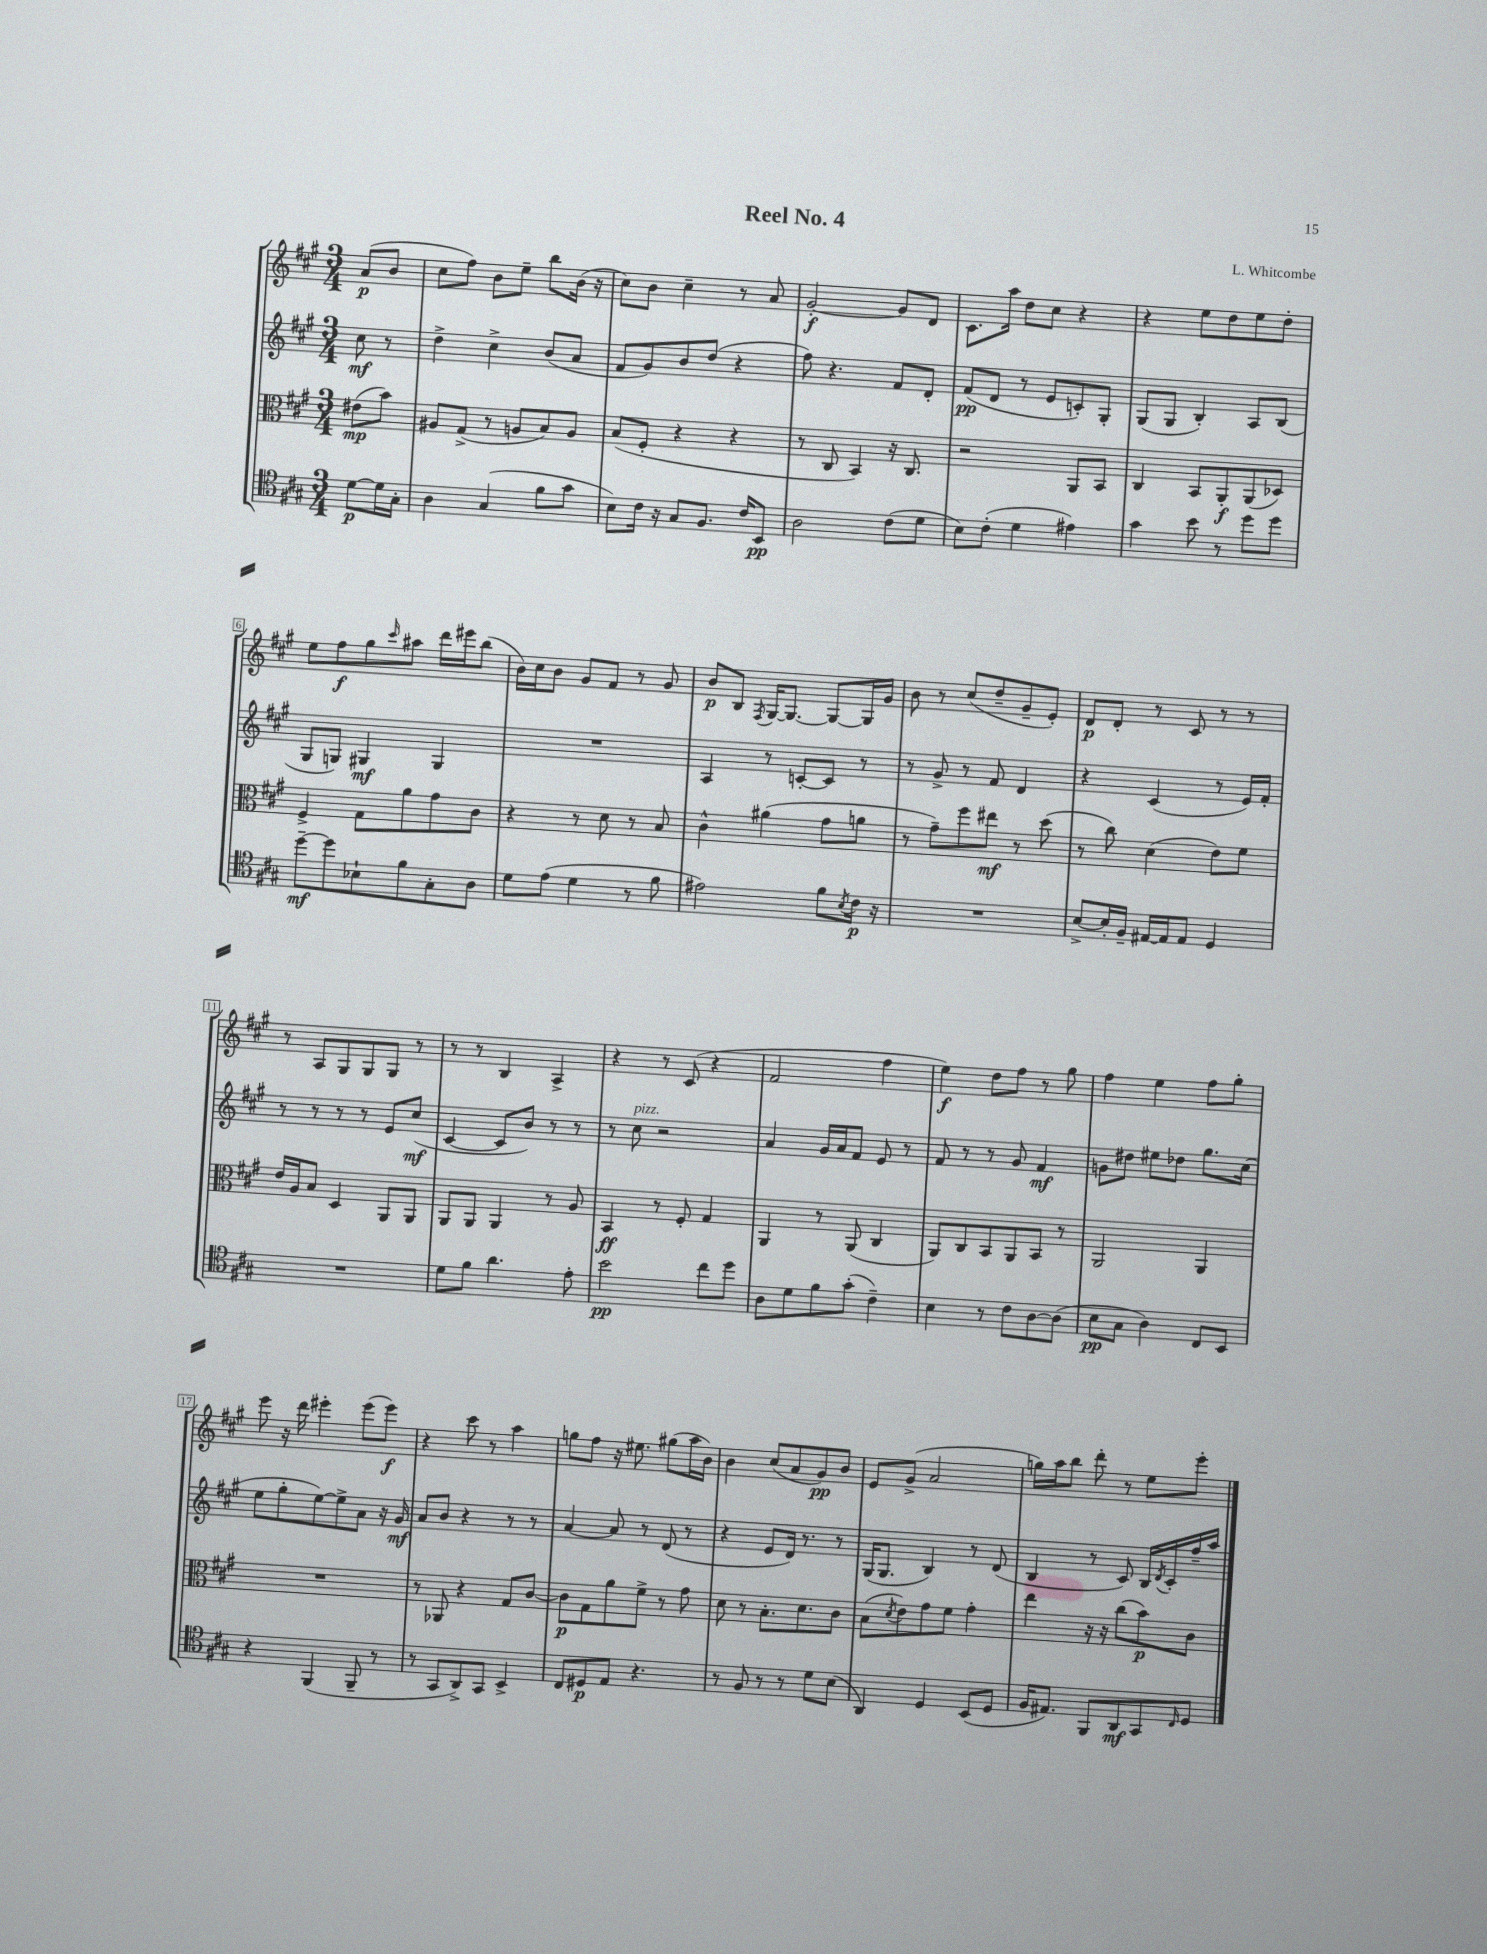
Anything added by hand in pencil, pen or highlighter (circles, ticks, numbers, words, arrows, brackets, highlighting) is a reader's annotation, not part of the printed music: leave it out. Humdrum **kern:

**kern	**kern	**kern	**kern
*staff4	*staff3	*staff2	*staff1
*clefC4	*clefC3	*clefG2	*clefG2
*k[f#c#g#]	*k[f#c#g#]	*k[f#c#g#]	*k[f#c#g#]
*M3/4	*M3/4	*M3/4	*M3/4
[8d	(8e#	8cc#	(8a
16d]	8b)	8r	8b
16G#'	.	.	.
=	=	=	=
4A	8A#	4dd^	8cc#
.	(8G#^	.	8ff#)
(4G#	8r	4cc#^	8b
.	8A	.	8ee~
8f#	8B)	(8b	8bb
8g#	8A	8a	(16b
.	.	.	16r
=	=	=	=
8B)	(8B	8f#	8cc#)
16c#	8F#'	8g#)	8b
16r	.	.	.
8G#	4r	8b	4cc#~
8.F#	.	(8dd	.
.	4r	4r	8r
16c#	.	.	.
8BB	.	.	8a
=	=	=	=
2A	8r	8ff#)	[2g#'
.	8C#	4.r	.
.	4BB)	.	.
(8c#	16r	8f#	8g#]
.	8.C#	.	.
8d	.	8d'	8d
=	=	=	=
8B)	2r	(8f#	8.c#
(8c#'	.	8d	.
.	.	.	16aa
4d	.	8r	8dd
.	.	8e	8cc#
4e#)	8AA	8c')	4r
.	8BB	8G#'	.
=	=	=	=
4g#	4C#	(8G#	4r
.	.	8G#	.
8b	8BB	4B')	8ee
8r	8AA'	.	8dd
8dd	(8AA	8A	8ee
8dd	8D-)	(8B	8dd'
=	=	=	=
[8dd~	4F#^	8G#	8ee
8dd]	.	8G)	8ff#
8B-`	8G#	4G#	8gg#
.	.	.	16qqccc#
8f#	8a	.	8aa#
8G#'	8g#	4G#	16ddd
.	.	.	16eee#
8A	8c#	.	(8bb
=	=	=	=
8d	4r	2.r	16b)
.	.	.	16cc#
(8e	.	.	8b
4d	8r	.	8g#
.	8d	.	8f#
8r	8r	.	8r
8f#	8B	.	8g#
=	=	=	=
2e#)	4c#^^	4A	8b
.	.	.	8B
.	.	.	8qF#
.	(4a#	8r	[16G#
.	.	.	8.G#_
.	.	[8c'	.
8f#	8g#	8c]	8G#_
8qB	.	.	.
16c#	8a	8r	16G#]
16r	.	.	16g#
=	=	=	=
2.r	8r	8r	8b
.	8g#~)	8g#^	8r
.	8ff#	8r	(8cc#
.	8ee#	8f#	8dd~
.	8r	4d	8g#~
.	(8dd	.	8e')
=	=	=	=
[8B^	8r	4r	8d
16B']	8cc#)	.	8d'
16F#~	.	.	.
[16E#	(4d	(4c#	8r
16E#]	.	.	.
8E#	.	.	8c#
4D	8e)	8r	8r
.	8f#	16e)	8r
.	.	16f#'	.
=	=	=	=
2.r	16e	8r	8r
.	16A	.	.
.	8B	8r	8A
.	4D	8r	8G#
.	.	8r	8G#
.	8AA	8e	8G#
.	8AA	(8cc#	8r
=	=	=	=
8d	8AA	[4c#	8r
8f#	8AA	.	8r
4.a	4AA	8c#]	4B
.	.	8b)	.
.	8r	8r	4A^
8e'	8A	8r	.
=	=	=	=
2b	4BB	8r	4r
.	.	8cc#	.
.	8r	2r	8r
.	8F#'	.	(8c#
8cc#	4G#	.	4r
8dd	.	.	.
=	=	=	=
8A	4AA	4a	2f#
8d	.	.	.
8f#	8r	16g#	.
.	.	16a	.
(8g#'	(8AA	8f#	.
4c#~)	4C#	8e	4ff#
.	.	8r	.
=	=	=	=
4B	8AA)	8f#	4ee)
.	8C#	8r	.
8r	8BB	8r	8dd
8c#	8AA	8g#	8ff#
[8A	8BB	4f#	8r
(8A]	8r	.	8gg#
=	=	=	=
8B	2AA	8g	4ff#
8G#	.	8dd#	.
4A)	.	8ee#	4ee
.	.	8dd-	.
8C#	4AA	8.gg#	8ff#
8BB	.	.	8gg#'
.	.	(16cc#	.
=	=	=	=
4r	2.r	8ee	8eee
.	.	8gg#'	16r
.	.	.	16ddd
(4FF#	.	[8ee)	4eee#'
.	.	8ee^]	.
8FF#~	.	8a	(8eee#
8r	.	16r	8eee#)
.	.	16g#	.
=	=	=	=
8r	8r	8a	4r
8GG#	8AA-	8b	.
8AA^)	4r	4r	8ccc#
8GG#	.	.	8r
4BB^	8G#	8r	4aa
.	[8c#	8r	.
=	=	=	=
8C#	8c#]	[4a	8gg
8D#	8G#	.	8ff#
8E	8a	8a]	16r
.	.	.	8.ee#
4.r	8f#^	8r	.
.	8r	(8d	(8gg#
.	8g#	8r	16aa
.	.	.	16b)
=	=	=	=
8r	8d	4r	4b
8F#	8r	.	.
8r	8.B'	8e	(8cc#
8r	.	16d)	8a
.	8.d	8.r	.
8d	.	.	8g#)
(8B	8c#	8r	8b
=	=	=	=
4AA)	(8B	(16G#	8e
.	.	8.G#	.
.	8qd	.	.
.	8e)	.	(8g#^
4D	8g#	4B)	2a
.	8f#	.	.
(8BB	4g#'	8r	.
8D	.	(8d	.
=	=	=	=
16F#	4ee	4B	16gg)
8.E#)	.	.	16aa
.	.	.	8bb
8FF#	16r	8r	8ddd'
.	16r	.	.
8AA	(8cc#	8c#)	8r
8GG#	8b)	16B	8ee
.	.	8qd	.
.	.	16c#'	.
16qqC#	.	.	.
8D	8c#	16ff#~	8eee'
.	.	16aa	.
==	==	==	==
*-	*-	*-	*-
